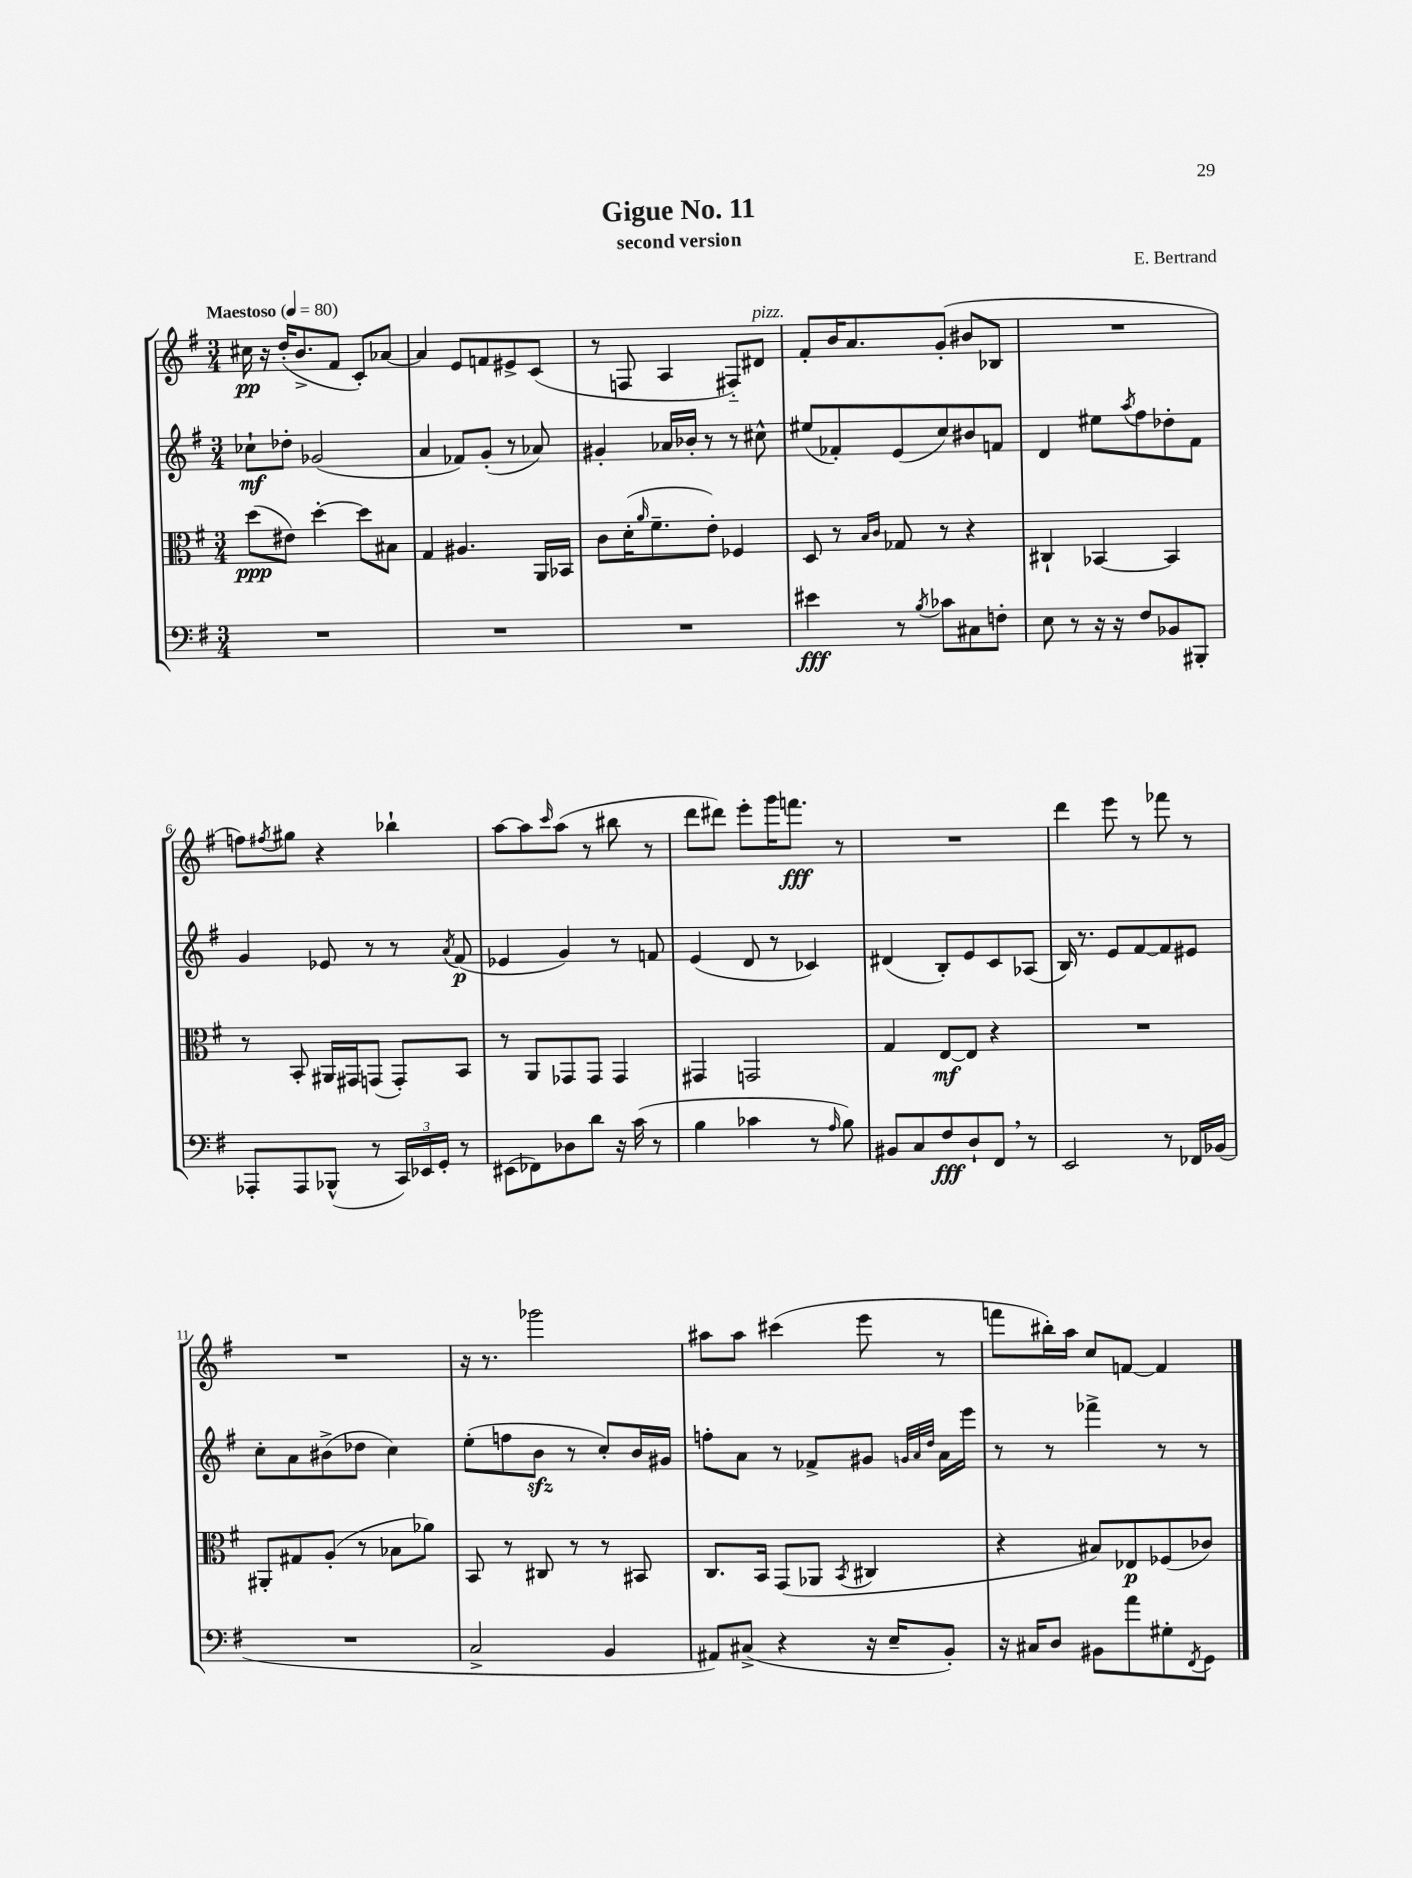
\header { title = "Gigue No. 11" composer = "E. Bertrand" subtitle = "second version" }
<<
\new StaffGroup <<
\new Staff = "s0" {
    \clef treble \key g \major \numericTimeSignature \time 3/4 \tempo "Maestoso" 4 = 80
    cis''16\pp r16 d''16-.( b'8.-> fis'8 c'8-.) aes'8~ |
    aes'4 e'8 f'8 eis'8-> c'8( |
    r8 f8 a4 fis8-_) dis'8^\markup { \italic "pizz." } |
    fis'8-. b'16 a'8. g'8-.( bis'8 bes8 |
    R2. |
    f''8) \acciaccatura { fis''8 } gis''8 r4 bes''4-! |
    a''8~ a''8 \grace { c'''16 } a''8( r8 bis''8 r8 |
    d'''8 dis'''8) e'''8-. g'''16 f'''8.\fff r8 |
    R2. |
    d'''4 e'''8 r8 fes'''8 r8 |
    R2. |
    r16 r8. ges'''2 |
    ais''8 ais''8 cis'''4( e'''8 r8 |
    f'''8 bis''16-.) a''16 c''8 f'8~ f'4 \bar "|." |
}
\new Staff = "s1" {
    \clef treble \key g \major \numericTimeSignature \time 3/4
    ces''8-!\mf des''8-. ges'2( |
    a'4 fes'8) g'8-.( r8 aes'8) |
    gis'4-. aes'16 bes'16-. r8 r8 cis''8-^ |
    eis''8( fes'8-.) e'8( c''8) bis'8 f'8 |
    d'4 eis''8 \acciaccatura { a''8 } fis''8 des''8-. fis'8 |
    g'4 ees'8 r8 r8 \acciaccatura { a'8 } fis'8\p( |
    ees'4 g'4) r8 f'8 |
    e'4( d'8 r8 ces'4) |
    dis'4( b8-.) e'8 c'8 aes8( |
    b16) r8. e'8 fis'8~ fis'8 eis'8 |
    c''8-. a'8 bis'8->( des''8 c''4) |
    e''8-.( f''8 b'8\sfz r8 c''8-.) b'16 gis'16 |
    f''8-. a'8 r8 fes'8-> gis'8 \grace { g'32 a'32 d''32 } a'16 e'''16 |
    r8 r8 fes'''4-> r8 r8 \bar "|." |
}
\new Staff = "s2" {
    \clef alto \key g \major \numericTimeSignature \time 3/4
    d''8\ppp( eis'8) d''4~-. d''8 bis8 |
    g4 ais4. a,16 bes,16 |
    c'8 d'16-.( \grace { a'16 } fis'8.-- e'8-.) fes4 |
    d8 r8 \grace { b16 c'16 } ges8 r8 r4 |
    cis4-! bes,4~ bes,4 |
    r8 b,8-. ais,16 gis,16 g,8( g,8-.) b,8 |
    r8 a,8 ges,8 ges,8 ges,4 |
    gis,4 g,2 |
    g4 e8~\mf e8 r4 |
    R2. |
    ais,8-. gis8 a8-.( r8 bes8 aes'8) |
    b,8 r8 cis8 r8 r8 bis,8 |
    c8. b,16 g,8( aes,8 \acciaccatura { b,8 } cis4 |
    r4 bis8) ees8\p fes8( ces'8) \bar "|." |
}
\new Staff = "s3" {
    \clef bass \key g \major \numericTimeSignature \time 3/4
    R2. |
    R2. |
    R2. |
    eis'4\fff r8 \acciaccatura { b8 } ces'8 cis8 f8-. |
    e8 r8 r16 r16 fis8 bes,8 bis,,8-. |
    aes,,8-. aes,,8 bes,,8-^( r8 \tuplet 3/2 { c,16) ees,16 g,16-. } r8 |
    eis,8( fes,8) des8 d'8 r16 c'16( r8 |
    b4 ces'4 r8 \grace { a16 } b8) |
    bis,8 c8 fis8\fff d8-! fis,8 \breathe r8 |
    e,2 r8 fes,16 bes,16( |
    R2. |
    c2-> b,4 |
    ais,8) cis8->( r4 r16 e16-- b,8-.) |
    r16 cis16 d8 bis,8 a'8 gis8-. \acciaccatura { fis,8 } g,8 \bar "|." |
}
>>
>>
